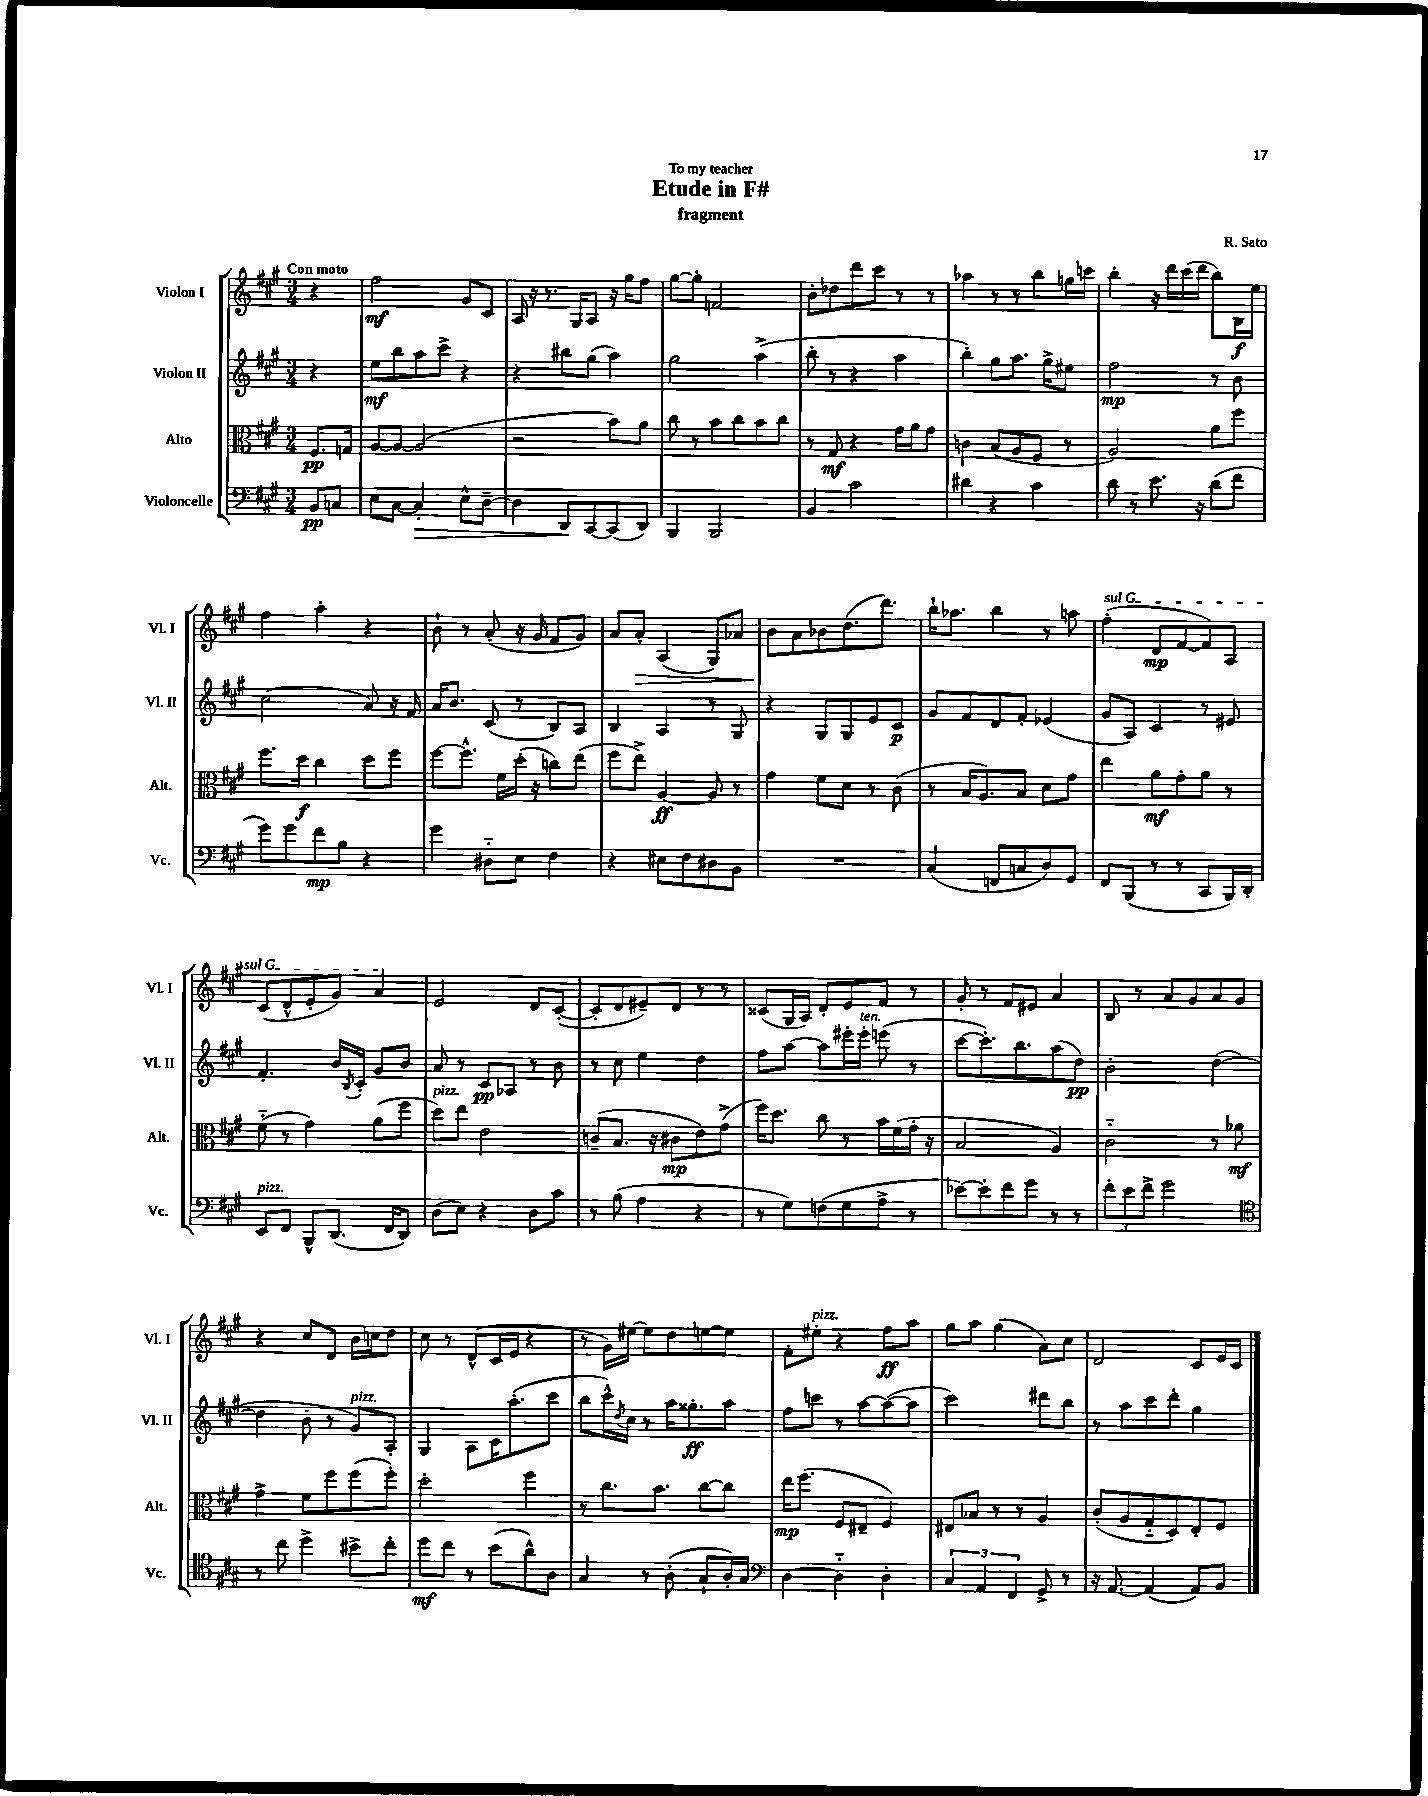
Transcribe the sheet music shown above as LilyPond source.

\header { title = "Etude in F#" composer = "R. Sato" subtitle = "fragment" dedication = "To my teacher" }
<<
\new StaffGroup <<
\new Staff = "s0" \with { instrumentName = "Violon I" shortInstrumentName = "Vl. I" } {
    \clef treble \key a \major \numericTimeSignature \time 3/4 \partial 4 \tempo "Con moto"
    r4 |
    fis''2\mf gis'8 cis'8 |
    a16 r16 r8. gis16 a8 r16 gis''16 fis''8 |
    gis''8~ gis''8-. f'2 |
    b'8-. des''8 d'''8 cis'''8 r8 r8 |
    aes''4 r8 r8 b''8 g''16 c'''16 |
    b''4-. r16 d'''16 cis'''16( d'''16 b''8) b16\f e''16 |
    fis''4 a''4-. r4 |
    b'8-! r8 a'8-.( r16 gis'16 fis'8 gis'8) |
    a'8 a'8-.\> a4( gis8) aes'8 |
    b'8\! a'8 bes'8 d''8.( d'''8.) |
    b''16-! aes''8. b''4 r8 a''8 |
    \once \override TextSpanner.bound-details.left.text = \markup { \italic "sul G" } fis''4-.\startTextSpan( d'8\mp fis'8~ fis'8) a8 |
    cis'8( d'8-^ e'8-. gis'8) a'4\stopTextSpan |
    e'2 d'8 cis'8~-.( |
    cis'8-. d'8 eis'8--) d'8 r8 r8 |
    cisis'8( gis16 a16) d'8-. e'8 fis'8 r8 |
    gis'8-. r8 fis'8 eis'8 a'4 |
    b8 r8 a'8 gis'8 a'8 gis'8 |
    r4 cis''8 d'8 b'16 c''16 d''8 |
    cis''8 r8 d'8-^( cis'16 e'16 r4 |
    r8 gis'16) eis''16~ eis''8 d''8 e''8~ e''8 |
    fis'8-. eis''8-.^\markup { \italic "pizz." } r4 fis''8\ff a''8 |
    gis''8 a''8 gis''4( a'8) cis''8 |
    d'2 cis'8 e'16 cis'16 \bar "|." |
}
\new Staff = "s1" \with { instrumentName = "Violon II" shortInstrumentName = "Vl. II" } {
    \clef treble \key a \major \numericTimeSignature \time 3/4 \partial 4
    r4 |
    e''8\mf b''8 a''8 cis'''8-> r4 |
    r4 bis''8 gis''8( a''4) |
    gis''2 a''4->( |
    b''8-. r8 r4 a''4 |
    b''4-.) gis''8 a''8. gis''16-> eis''8 |
    fis''2\mp r8 b'8 |
    cis''2( a'8) r16 fis'16 |
    a'16 b'8. cis'8( r8 b8) a8 |
    b4 a4 r8 gis8 |
    r4 gis8 gis8 e'8 cis'8\p |
    gis'8 fis'8 d'8 fis'8-. ees'4( |
    gis'8 a8) cis'4 r8 eis'8 |
    fis'4.-. b'16 \acciaccatura { b8 } cis'16-. gis'8 b'8 |
    a'8 r8 cis'8\pp aes8 r8 b'8 |
    r8 cis''8 e''4 d''4 |
    fis''8 a''8~ a''8 eis'''16-. eis'''16-.^\markup { \italic "ten." } e'''8( r8 |
    cis'''8~ cis'''8.-.) b''8. a''8( d''8\pp) |
    b'2-. d''4~( |
    d''4 b'8-. r8 gis'8^\markup { \italic "pizz." }) a8-. |
    gis4 a8 cis'16 a''8.-.( cis'''8 |
    b''8 cis'''16-^) \acciaccatura { d''8 } cis''16 r8 a''16 gisis''8.-.\ff a''8 |
    fis''8 c'''8 r8 a''8~ a''8~( a''8 |
    cis'''2) dis'''8 b''8 |
    r8 a''8 cis'''8 d'''8-. gis''4 \bar "|." |
}
\new Staff = "s2" \with { instrumentName = "Alto" shortInstrumentName = "Alt." } {
    \clef alto \key a \major \numericTimeSignature \time 3/4 \partial 4
    fis8.\pp g16 |
    a8~ a8~ a2( |
    r2 b'8) a'8 |
    cis''8 r8 b'8 cis''8 b'8 cis''8 |
    r8 gis8\mf r4 gis'16 a'16 gis'8 |
    c'4 b8( a8 fis8 r8 |
    a2) a'8 fis''8 |
    fis''8. d''16\f cis''4 d''8 fis''8 |
    fis''8~ fis''8.-^ fis'16 d''16-.( r16 c''8) e''8( |
    fis''8 e''8->) a4~\ff a8 r8 |
    gis'4 fis'8 d'8 r8 cis'8( |
    r8 b16 a8.) b8 d'8 gis'8 |
    e''4 a'8\mf gis'8-. a'8 r8 |
    fis'8-_( r8 gis'4) a'8( fis''8 |
    d''8^\markup { \italic "pizz." }) e''8 e'2 |
    c'8--( b8. r16 cis'8\mp e'8) gis'8->( |
    fis''16) d''8. cis''8 r8 b'16 fis'16( gis'16-. r16 |
    b2 a4) |
    cis'2-_ r8 aes'8\mf |
    gis'4-> fis'8 fis''8 fis''8( fis''8-.) |
    d''2-. fis''4 |
    r8 cis''8. b'8. cis''8~ cis''8 |
    e''16\mp fis''8.( fis8 eis8-- fis4) |
    eis8 bes8 r8 r8 a4 |
    cis'8-.( a8 gis8-_ d8) e8-. fis8 \bar "|." |
}
\new Staff = "s3" \with { instrumentName = "Violoncelle" shortInstrumentName = "Vc." } {
    \clef bass \key a \major \numericTimeSignature \time 3/4 \partial 4
    b,8\pp c8 |
    e8 cis8~ cis4-.\> e8-^ d8~-- |
    d4 d,8\! cis,8~ cis,8( d,8) |
    b,,4 b,,2 |
    b,4 cis'2 |
    dis'4 r4 cis'4 |
    d'8 r8 e'8. r16 d'8( fis'8 |
    gis'8) gis'8 fis'8\mp b8 r4 |
    gis'4 dis8-_ e8 fis4 |
    r4 eis8 fis8 dis8 b,8 |
    R2. |
    cis4( f,8 c8 d8) gis,8 |
    fis,8 b,,8( r8 r8 cis,8 b,,16) d,16-. |
    e,8^\markup { \italic "pizz." } fis,8 b,,8-^ d,8.( fis,16 d,8) |
    d8( e8) r4 d8 cis'8 |
    r8 b8( a4 r4 |
    r8 gis8) f8( gis8 a8-> r8 |
    ees'8~) ees'8-. fis'8 gis'8 r8 r8 |
    \tuplet 3/2 { fis'8-. e'8 fis'8-> } gis'2 |
    \clef tenor r8 cis''8 d''4-> bis'8-> cis''8-. |
    d''8\mf cis''8 r8 b'8( a'8-^) a8 |
    gis4 r8 a8-.( gis8-! a16-.) gis16 |
    \clef bass d4~ d4-_ d4-. |
    \tuplet 3/2 { cis4 a,4 fis,4 } gis,8-> r8 |
    r16 a,8.~ a,4( a,8) b,8 \bar "|." |
}
>>
>>
\layout { \context { \Score \remove "Bar_number_engraver" } }
